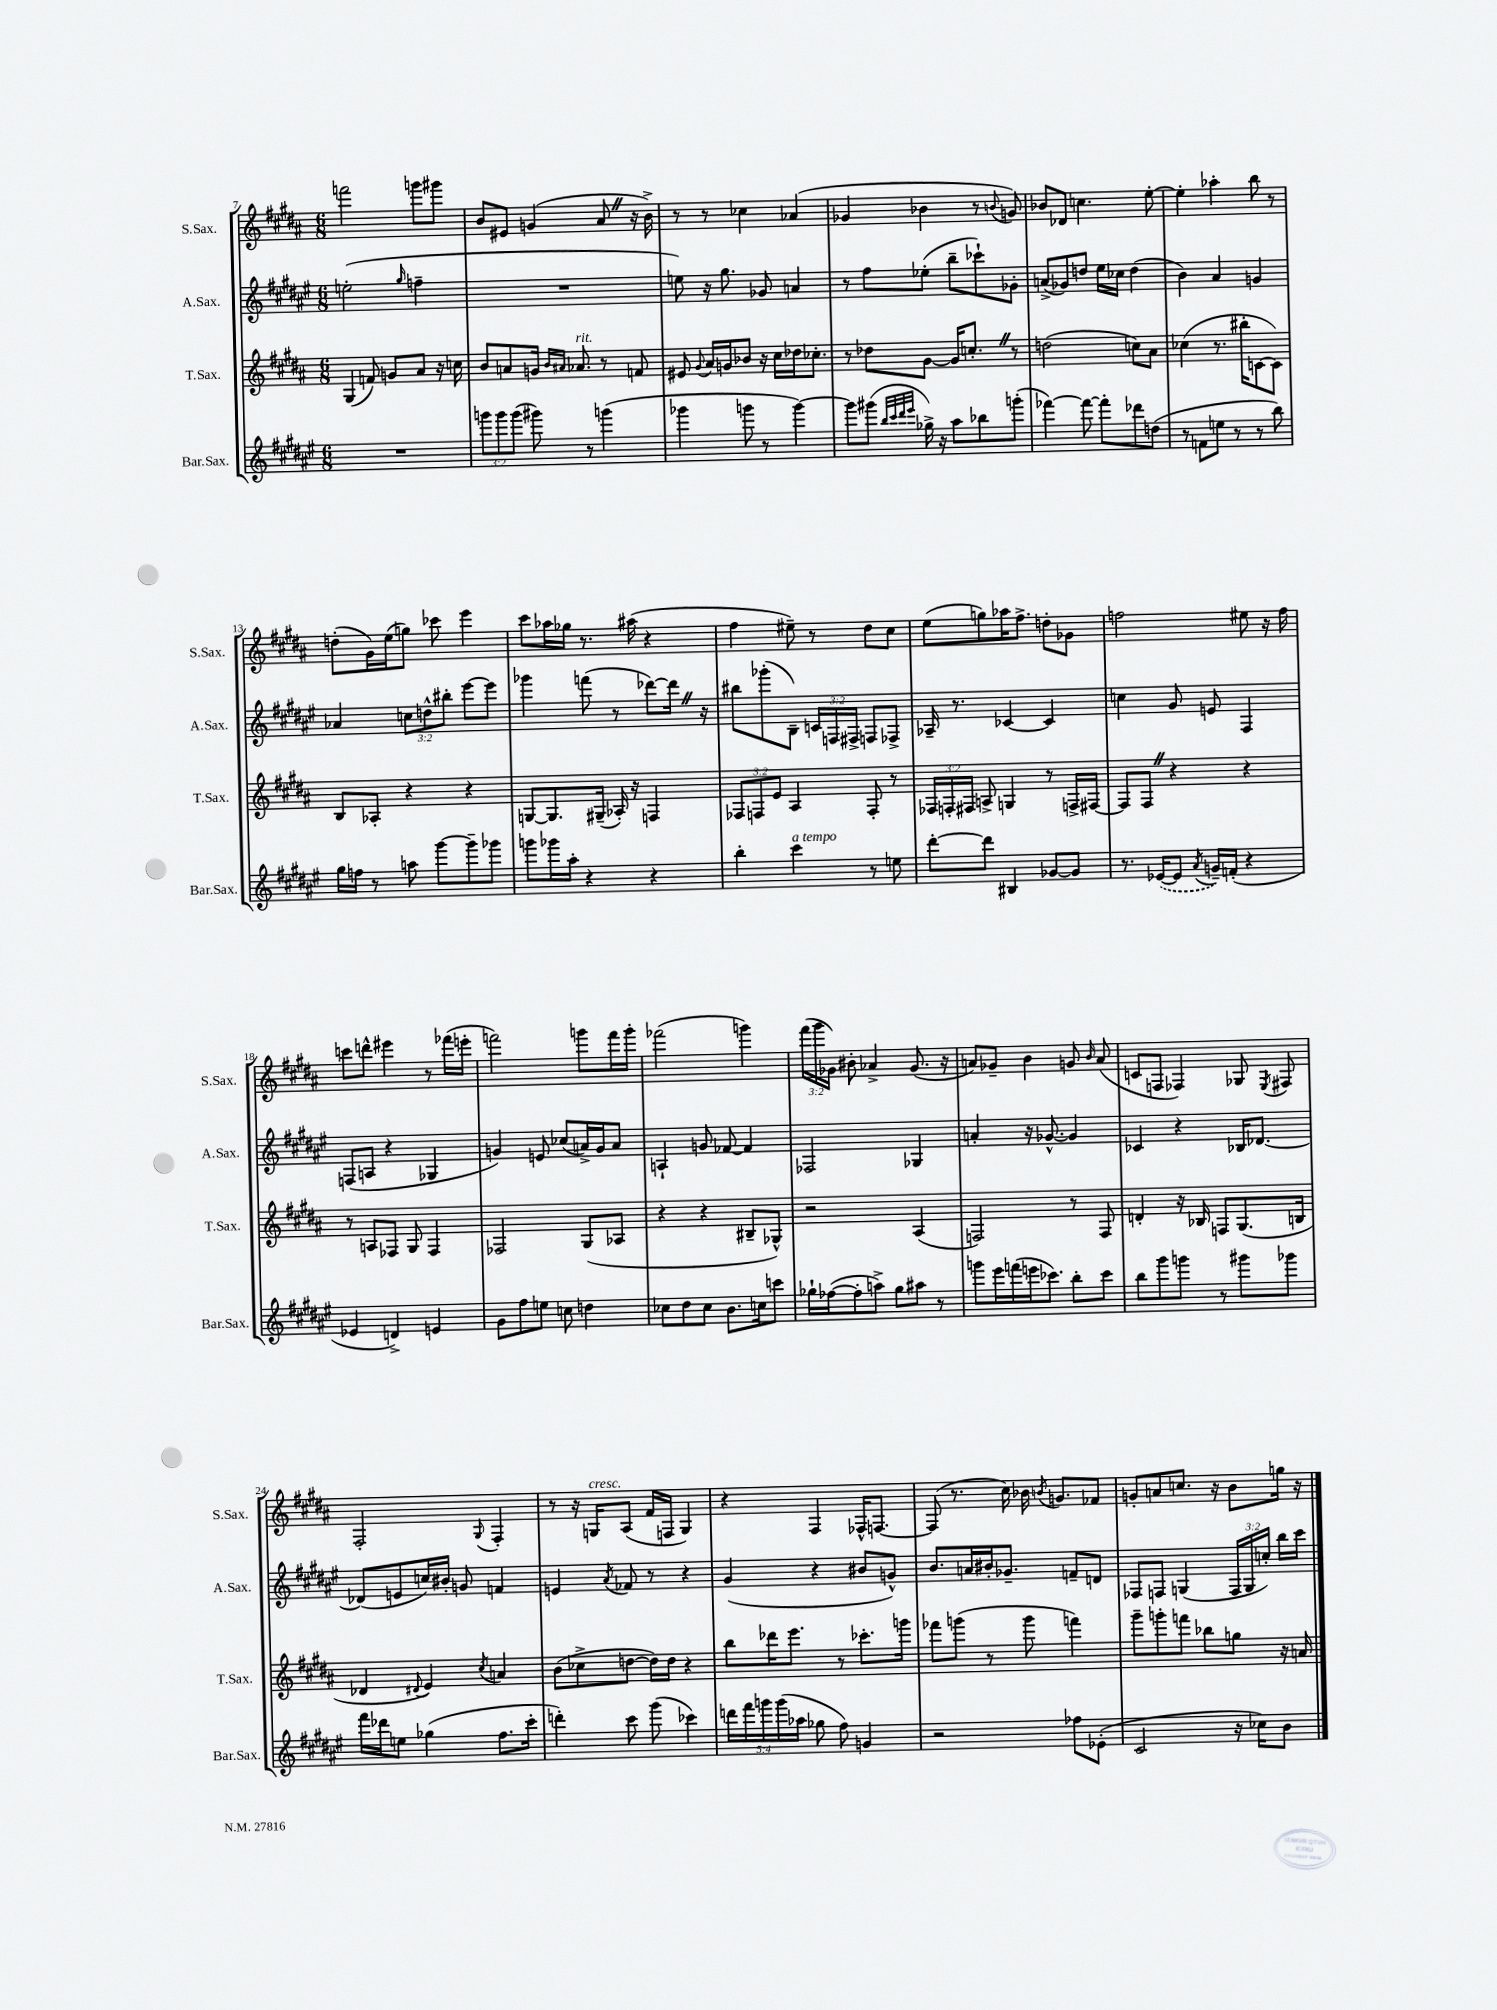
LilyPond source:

<<
\new StaffGroup <<
\new Staff = "s0" \with { instrumentName = "S.Sax." shortInstrumentName = "S.Sax." } {
    \clef treble \key b \major \numericTimeSignature \time 6/8 \override Staff.TupletNumber.text = #tuplet-number::calc-fraction-text
    \autoBeamOff f'''2 g'''8[ gis'''8] |
    b'8[ eis'8] g'4( ais'8 \once \override BreathingSign.text = \markup { \musicglyph "scripts.caesura.straight" } \breathe r16 b'16->) |
    r8 r8 ces''4 aes'4( |
    ges'4 bes'4 r8 \appoggiatura { b'8 } g'8) |
    bes'8[ des'8] c''4. e''8~-. |
    e''4-. aes''4-. b''8 r8 |
    d''8[-.( gis'16) e''16( g''8]) ces'''8 e'''4 |
    cis'''8[ aes''16 ges''16] r8. ais''16( r4 |
    fis''4 eis''8--) r8 dis''8[ cis''8] |
    e''8[( g''8) aes''16 fis''8.]-> d''8[-. ges'8] |
    f''2 eis''8 r16 f''16 |
    c'''8[ d'''8]-^ eis'''4 r8 fes'''16[( e'''16]-. |
    f'''2) g'''8[ f'''16 g'''16]-. |
    fes'''2( g'''4) |
    \tuplet 3/2 { fis'''16[( gis'''16 ges'16]) } bis'8-. aes'4-> ges'8.( r16 |
    a'8[) ges'8]-- b'4 g'8 \grace { b'16 } a'8( |
    c'8[ f8] fes4) ges8 \acciaccatura { e8 } fis8 |
    fis2-. \appoggiatura { gis8 } fis4-. |
    r8 r16 g16[^\markup { \italic "cresc." } ais8]( fis'16[ f16] g4) |
    r4 fis4 fes16[-^ f8.]~ |
    f8( r8. cis''16) bes'16 \acciaccatura { b'8 } g'8.[ fes'8] |
    g'8[-. a'8 c''8.] r16 b'8[ g''16] r16 \bar "|." |
}
\new Staff = "s1" \with { instrumentName = "A.Sax." shortInstrumentName = "A.Sax." } {
    \clef treble \key fis \major \numericTimeSignature \time 6/8 \override Staff.TupletNumber.text = #tuplet-number::calc-fraction-text
    \autoBeamOff e''2-.( \grace { gis''16 } f''4-- |
    R2. |
    e''8) r16 gis''8. ges'8 a'4 |
    r8 fis''8[ ees''8]-.( b''8[-- ces'''8-!) ges'8]-. |
    a'8[->( ges'8) d''8] eis''16[ ces''16] d''4( |
    b'4) ais'4 g'4 |
    aes'4 \tuplet 3/2 { c''8[ d''8-^ bis''8]-. } eis'''8[~ eis'''8] |
    ges'''4 f'''8( r8 des'''8[~) des'''16] \once \override BreathingSign.text = \markup { \musicglyph "scripts.caesura.straight" } \breathe r16 |
    bis''8[ ges'''8-.( b8]--) \tuplet 3/2 { c'16[ f16 fis16]-> } f8[ fes8]-> |
    aes16-- r8. ces'4~ ces'4 |
    c''4 gis'8 e'8 fis4 |
    f8[( a8] r4 ges4 |
    g'4) e'8 ces''8[( a'16->) g'16 a'8] |
    a4-! g'8 fes'8~ fes'4 |
    fes2 ges4 |
    a'4-. r16 ges'8.~-^ ges'4 |
    ces'4 r4 bes16[ des'8.]~ |
    des'8[( e'8 c''16) bis'16]-. g'8 f'4 |
    e'4 \acciaccatura { ais'8 } fes'8 r8 r4 |
    gis'4( r4 bis'8[ g'8]-^) |
    b'8.[ a'16 bis'16-. ges'8.]-- f'8[-- d'8] |
    fes8[ f8] g4( \tuplet 3/2 { f16[ g16 c''16]-.) } b''16[ cis'''16] \bar "|." |
}
\new Staff = "s2" \with { instrumentName = "T.Sax." shortInstrumentName = "T.Sax." } {
    \clef treble \key b \major \numericTimeSignature \time 6/8 \override Staff.TupletNumber.text = #tuplet-number::calc-fraction-text
    \autoBeamOff gis4( f'8) g'8[ ais'8] r16 c''16 |
    b'8[ a'8 g'16] \grace { b'16[ ais'16] } aes'8.^\markup { \italic "rit." } r8 f'8 |
    eis'8 \appoggiatura { gis'8 } ais'16[ g'16 bes'8] r16 cis''16[ des''16 ces''8.]-. |
    r8 des''8[ gis'8]~ gis'16[ c''8.]-. \once \override BreathingSign.text = \markup { \musicglyph "scripts.caesura.straight" } \breathe r8 |
    d''2( c''8[) ais'8] |
    ces''4( r8. bis''16[-. c'8~ c'8]) |
    b8[ aes8]-. r4 r4 |
    g8[~ g8. gis16]--( aes16-.) r16 f4 |
    \tuplet 3/2 { fes8[ f8 e'8] } ais4 f8-. r8 |
    \tuplet 3/2 { fes16[ f16-. fis16] } a8-> g4 r8 f16[-> fis16]~ |
    fis8[ fis8] \once \override BreathingSign.text = \markup { \musicglyph "scripts.caesura.straight" } \breathe r4 r4 |
    r8 a8[ fes8] gis8 fes4 |
    fes2 gis8[( aes8] |
    r4 r4 bis8[-- ges8]-^) |
    r2 ais4( |
    f2) r8 f8 |
    d'4-. r16 bes16 f8[ gis8.( b16] |
    des'4 \appoggiatura { dis'8 } e'4) \acciaccatura { cis''8 } a'4 |
    b'8[( ces''8-> d''8]~ d''16[) d''16] r4 |
    b''8[ des'''16 e'''8.] r8 ces'''8.[-. g'''16] |
    fes'''8[ g'''8]( r8 g'''8 f'''4) |
    gis'''8[-- g'''8-. f'''8] bes''8[ g''8] r16 a'16 \bar "|." |
}
\new Staff = "s3" \with { instrumentName = "Bar.Sax." shortInstrumentName = "Bar.Sax." } {
    \clef treble \key fis \major \numericTimeSignature \time 6/8 \override Staff.TupletNumber.text = #tuplet-number::calc-fraction-text
    \autoBeamOff R2. |
    \tuplet 3/2 { g'''8[ g'''8 g'''8]( } gis'''8) r8 g'''4( |
    ges'''4 g'''8 r8 g'''4~) |
    g'''8[ gis'''8]( \grace { b''32[ cis'''32 dis'''32 eis'''32] } ges''16->) r16 ais''8[ bes''8 g'''8]-.( |
    fes'''4~) fes'''8~ fes'''8[-. des'''8 d''8]( |
    r8 f'8[ e''8] r8 r8 b''8) |
    gis''16[ f''16] r8 a''8 gis'''8[~ gis'''8-- ges'''8] |
    g'''8[ ges'''16 ais''16]-. r4 r4 |
    b''4-. cis'''4^\markup { \italic "a tempo" } r8 e''8 |
    dis'''8[~-. dis'''8] bis4 ges'8[~ ges'8] |
    r8. \once \slurDashed ees'16[~( ees'8] \acciaccatura { ais'8 } g'16[--) f'16]-.( r4 |
    ees'4 d'4->) e'4 |
    gis'8[ fis''8 e''8] c''8 d''4 |
    ces''8[ dis''8 ces''8] b'8.[ c''16 c'''8] |
    ges''16[-! fes''16~( fes''8-. a''8]->) ges''8[ ais''8] r8 |
    g'''8[ eis'''16 f'''16( e'''16 ces'''8.]) b''8[-. ces'''8] |
    b''8[ gis'''8 g'''8] r8 gis'''8[ ges'''8] |
    fis'''16[ des'''16 e''8] ges''4( fis''8.[ cis'''16]-. |
    d'''4-.) cis'''8 gis'''8( ces'''4) |
    \tuplet 5/4 { d'''16[ fis'''16 g'''16 g'''16( aes''16] } ges''8 fis''8) g'4 |
    r2 fes''8[ ees'8]-.( |
    cis'2 r16 ces''16[) b'8] \bar "|." |
}
>>
>>
\layout { \context { \Score currentBarNumber = #7 } }
